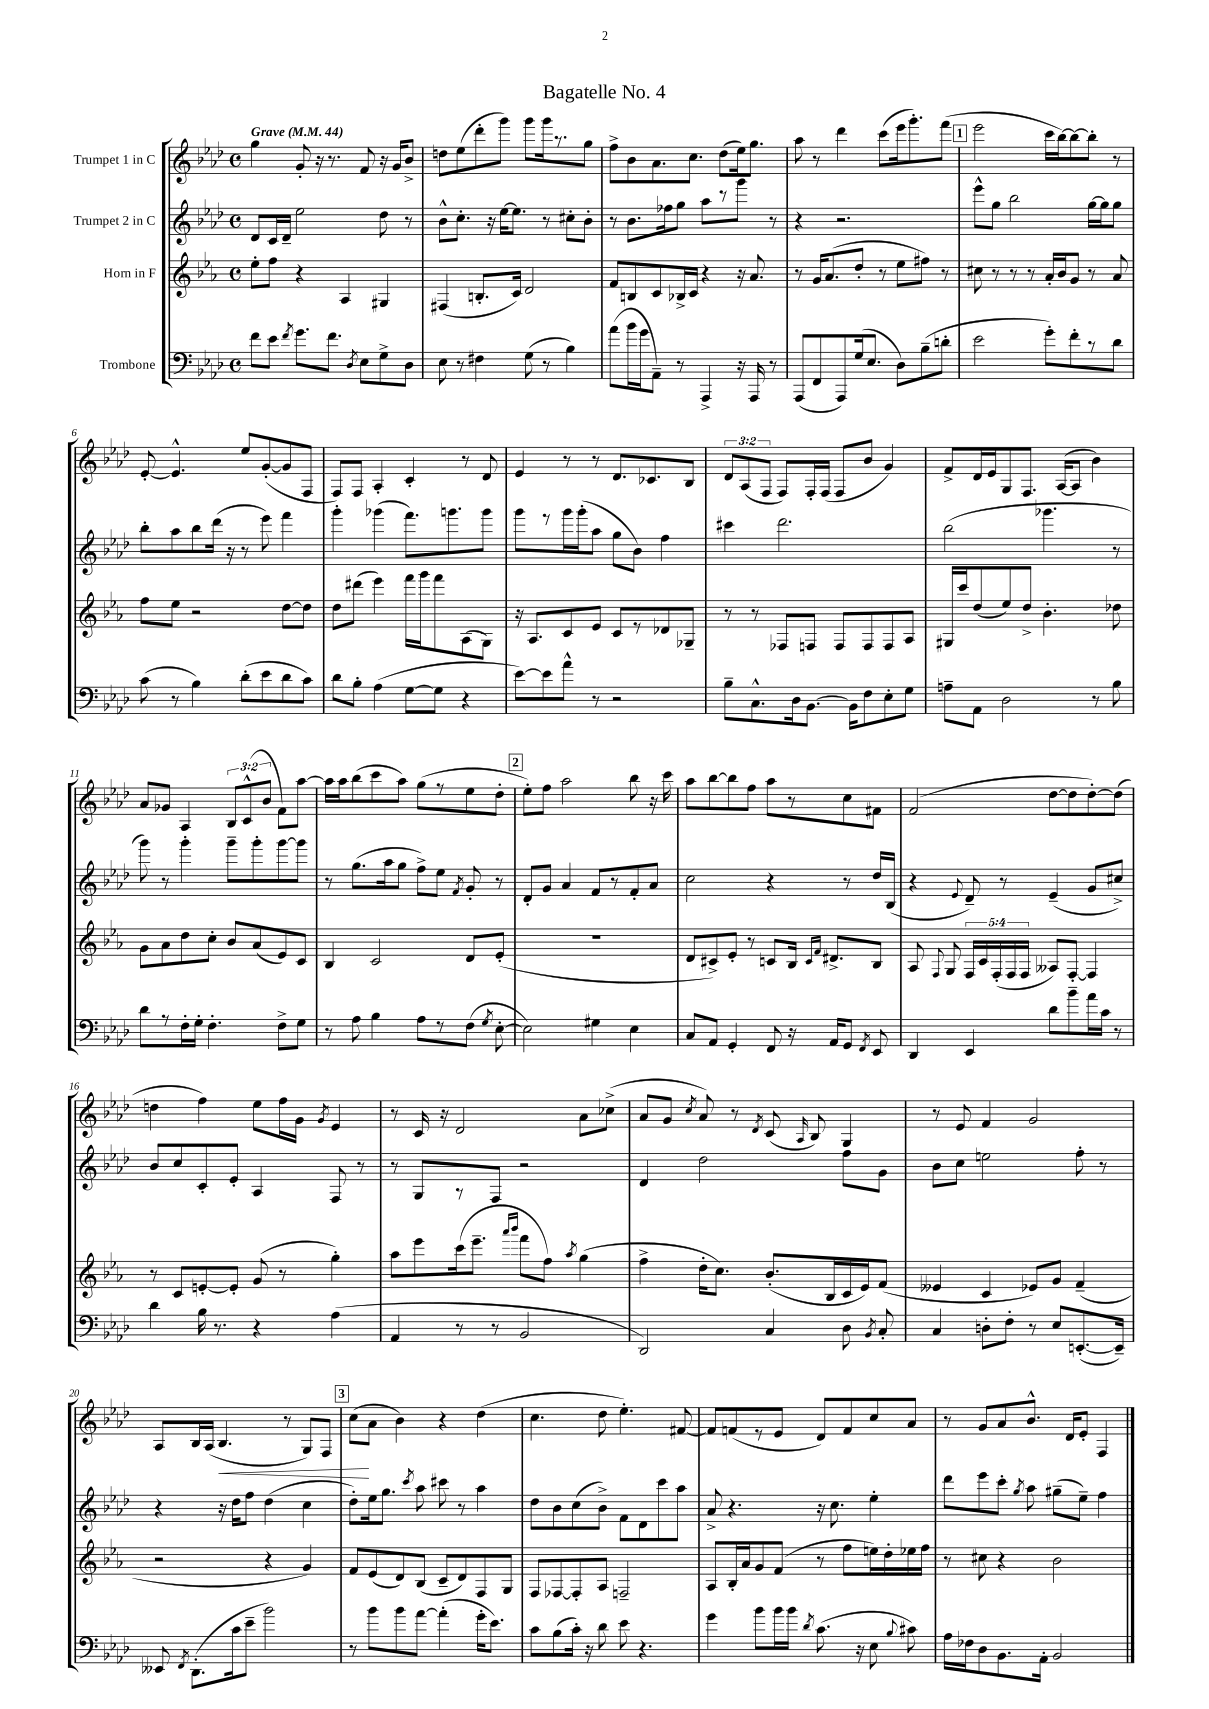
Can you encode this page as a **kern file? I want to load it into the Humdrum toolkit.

**kern	**kern	**kern	**kern
*staff4	*staff3	*staff2	*staff1
*clefF4	*clefG2	*clefG2	*clefG2
*k[b-e-a-d-]	*k[b-e-a-]	*k[b-e-a-d-]	*k[b-e-a-d-]
*M4/4	*M4/4	*M4/4	*M4/4
*met(c)	*met(c)	*met(c)	*met(c)
*MM44	*MM44	*MM44	*MM44
8f\L	8ee-'\L	8d-/L	4gg\
8e-\J	8ff\J	16c/L	.
.	.	16d-~/JJ	.
8qf/	.	.	.
8.g\L	4r	2ee-\	8g'/
.	.	.	16r
8.f\J	.	.	8.r
.	4A-/	.	.
8qD-/	.	.	.
8E-\L	.	.	8f/
8G^\	4G#/	8dd-\	16r
.	.	.	16g/LK
8D-\J	.	8r	8b-^/J
=	=	=	=
8E-\	(4F#/	8b-^^\L	8dd\L
8r	.	8.cc'\J	(8ee-\
4F#\	8.B'/L	.	8ddd-'\
.	.	16r	.
.	.	[16ee-\LK	8ggg\J)
.	16c/Jk)	8.ee-\]J	.
(8G\	2d/	.	8ggg\L
8r	.	8r	16ggg\k
.	.	.	8.r
4B-\)	.	8cc#'\L	.
.	.	8b-'\J	8gg\J
=	=	=	=
(8a-\L	8f/L	8r	8ff^\L
16b-\L	8B/	8.b-\L	8b-\
16g\J	.	.	.
8AA-~\J)	8c/	.	8.a-\
.	.	16ff-\k	.
8r	16B-^/L	8gg\J	.
.	16c/JJ	.	8.cc\J
4AAA-^/	4r	8aa-\L	.
.	.	8r	(8dd-\L
16r	16r	8ggg\J	16ee-\k)
16AAA-/	8.a-/	.	8.gg\J
8r	.	8r	.
=	=	=	=
(8AAA-/L	8r	4r	8aa-\
8FF/	16g/LK	.	8r
.	(8.a-/	.	.
8AAA-/)	.	2.r	4ddd-\
(16G/k	8dd'/J	.	.
8.E-/J	.	.	.
.	8r	.	(8ccc\L
8D-\L)	8ee-\L	.	16eee-\k
.	.	.	8.ggg'\)
(8B-~\	8ff#\J)	.	.
8d'\J	8r	.	(8fff\J
=	=	=	=
2e-\	8cc#\	8eee-^^\L	2eee-\
.	8r	8gg\J	.
.	8r	2bb-\	.
.	8r	.	.
8g'\L)	16a-'/LL	.	16ccc\LL
.	16b-/J	.	[16bb-\J)
8f'\	8g/J	.	8bb-\_
8r	8r	[16gg\LL	8bb-'\]J
.	.	16gg\]J	.
8d-\J	8a-/	8gg\J	8r
=	=	=	=
(8c\	8ff\L	8bb-'\L	[8e-'/
8r	8ee-\J	8aa-\	4.e-^^/]
4B-\)	2r	8bb-\	.
.	.	(16ddd-\Jk	.
.	.	16r	.
(8d-'\L	.	8r	8ee-/L
8e-\	.	8eee-\)	([8g'/
8d-\	[8dd\L	4fff\	8g/]
8c\J)	8dd\]J	.	8F/J
=	=	=	=
8d-\L	8dd\L	4ggg'\	8F/L)
8B-'\J	(8ddd#\J	.	8F/J
(4A-\	4eee-\)	(4ggg-\	4A-'/
[8G\L	16fff\LL	8.fff\L)	4c'/
.	16ggg\J	.	.
8G\]J	8fff\	.	.
.	.	8.ggg\	.
4r	(8A-\	.	8r
.	8G\J)	8ggg\J	8d-/
=	=	=	=
[8e-\L)	16r	8ggg\L	4e-/
.	8.A-/L	.	.
8e-\]	.	8r	.
8a-^^\J	8c/	16ggg\L	8r
.	.	(16ggg'\J	.
8r	8e-/J	8aa-\J	8r
2r	8c/L	8gg\L	8.d-/L
.	8r	8b-\J)	.
.	.	.	8.c-/
.	8d-/	4ff\	.
.	8G-~/J	.	8B-/J
=	=	=	=
8B-~\L	8r	4ccc#\	12d-/L
.	.	.	(12A-/
8.C^^\	8r	.	.
.	.	.	12F/J
.	8F-/L	2.ddd-\	8F/L)
16D-\k	.	.	.
[8.BB-\J	8F/J	.	16F'/L
.	.	.	(16F/JJ
.	8F/L	.	8F/L
16BB-\]LK	.	.	.
8F\	8F/	.	8b-/J
8E-'\	8F/	.	4g/)
8G\J	8A-/J	.	.
=	=	=	=
8A~\L	16G#/LL	(2bb-\	8f^/L
.	16ccc/J	.	.
8AA-\J	(8dd/	.	16d-/L
.	.	.	16e-/J
2D-\	8ee-/)	.	8G/
.	8dd^/J	.	8.F/J
.	4.b-'\	4.ggg-\	.
.	.	.	([16A-/LK
.	.	.	8A-/]J
8r	.	.	4b-\)
8B-\	8dd-\	8r	.
=	=	=	=
8d-\L	8g\L	8ggg\)	8a-/L
8r	8a-\	8r	8g-/J
16F'\L	8dd\	4ggg'\	4A-/
16G'\JJ	.	.	.
4.F'\	8cc'\J	.	.
.	8b-/L	8ggg~\L	12B-/L
.	.	.	(12c^^/
.	(8a-/	8ggg'\	.
.	.	.	12b-/J
8F^\L	8e-/)	[8ggg\	8f\L)
8G\J	8c/J	8ggg\]J	[8aa-\J
=	=	=	=
8r	4B-/	8r	16aa-\]LL
.	.	.	16aa-\J
8A-\	.	(8.gg\L	(8bb-\
4B-\	2c/	.	8ccc\
.	.	16aa-\k	.
.	.	8gg\J	8aa-\J)
8A-\L	.	8ff^\L)	(8gg\L
8r	.	8ee-\J	8r
.	.	8qf/	.
(8F\J	8d/L	8g'/	8ee-\
8qG/	.	.	.
[8E-'\	(8e-'/J	8r	8dd-'\J
=	=	=	=
2E-\])	1r	8d-'/L	8ee-'\L)
.	.	8g/J	8ff\J
.	.	4a-/	2aa-\
4G#\	.	8f/L	.
.	.	8r	.
4E-\	.	8f'/	8bb-\
.	.	8a-/J	16r
.	.	.	16ccc\
=	=	=	=
8C/L	8d/L	2cc\	8aa-\L
8AA-/J	8c#^/)	.	[8bb-\
4GG'/	8e-'/J	.	8bb-\]
.	8r	.	8ff\J
8FF/	8c/L	4r	8aa-\L
16r	16B-/Jk	.	8r
.	16qqc/LL	.	.
.	16qqf/JJ	.	.
16AA-/LK	8.d#^/L	.	.
8GG/J	.	8r	8cc\
8qFF/	.	.	.
8EE-/	8B-/J	16dd-/LL	8f#\J
.	.	(16B-/JJ	.
=	=	=	=
4DD-/	8A-/	4r	(2f/
.	8qqF/	.	.
.	8G/	.	.
.	.	8qqe-/	.
4EE-/	20F/LL	8d-~/)	.
.	20c/	.	.
.	(20F'/	.	.
.	.	8r	.
.	20F/	.	.
.	20F/JJ	.	.
8d-\L	8A--/L)	(4e-~/	[8dd-\L
8b-~\	[8F'/J	.	8dd-\]
16a-\L	4F/]	8g/L	[8dd-'\)
16c\JJ	.	.	.
8r	.	8cc#^/J)	(8dd-\]J
=	=	=	=
4d-\	8r	8b-/L	4dd\
.	8c/L	8cc/	.
16B-\	[8e'/	8c'/	4ff\)
8.r	.	.	.
.	8e'/]J	8e-'/J	.
4r	(8g/	4A-/	8ee-\L
.	8r	.	16ff\L
.	.	.	16g\JJ
.	.	.	8qg/
(4A-\	4gg'\)	8F/	4e-/
.	.	8r	.
=	=	=	=
4AA-/	8aa-\L	8r	8r
.	8eee-\	8G/L	16c/
.	.	.	16r
8r	(16ccc\k	8r	2d-/
.	8.eee-~\J	.	.
8r	.	8F/J	.
.	16qqaaa-/LL	.	.
.	16qqbbb-/JJ	.	.
2BB-/	8fff\L	2r	.
.	8ff\J)	.	.
.	8qaa-/	.	.
.	(4gg\	.	8a-\L
.	.	.	(8cc-^\J
=	=	=	=
2DD-/)	4ff^\	4d-/	8a-/L
.	.	.	8g/J
.	.	.	8qcc/
.	16dd'\LK	2dd-\	8a-/)
.	8.cc\J)	.	.
.	.	.	8r
.	.	.	8qd-/
4C/	(8.b-'/L	.	(8c/
.	.	.	16qqA-/
.	.	.	8B-/)
.	16B-/L	.	.
8D-\	16c/	8ff\L	4G/
.	16e-/J)	.	.
8qBB-/	.	.	.
8C'/	(8f/J	8g\J	.
=	=	=	=
4C/	4e--/	8b-\L	8r
.	.	8cc\J	8e-/
8D'\L	4c/	2ee\	4f/
8F'\J	.	.	.
8r	8e-/L)	.	2g/
8E-/L	8g/J	.	.
([8.EE'/	(4f~/	8ff'\	.
.	.	8r	.
16EE~/]Jk)	.	.	.
=	=	=	=
8EE--/	2r	4r	8A-/L
8qFF/	.	.	.
(8.DD-'\L	.	.	16B-/L
.	.	.	(16A-/JJ
.	.	16r	4.B-/
16c\k	.	16dd-\LK	.
8e-~\J	.	8ff\J	.
2b-\)	4r	(4dd-\	.
.	.	.	8r
.	4g/)	4cc\	8G/L)
.	.	.	8F/J
=	=	=	=
8r	8f/L	8dd-'\L)	(8cc\L
8b-\L	(8e-/	16ee-\k	8a-\J
.	.	8.gg\J	.
8b-\	8d/)	.	4b-\)
.	.	8qccc/	.
[8a-\J	(8B-/J	8aa-\	.
(4a-'\]	8c~/L	8ccc#\	4r
.	8d/)	8r	.
16g'\LK	8F/	4aa-\	(4dd-\
8.e-\J)	.	.	.
.	8G/J	.	.
=	=	=	=
8c\L	8F/L	8dd-\L	4.cc\
(8B-\	[8F-/	8b-\	.
16c'\Jk)	8F-'/]	(8cc\	.
16r	.	.	.
8d-\	8A-/J	8b-^\J)	8dd-\
8e-\	2F~/	8f\L	4.ee-'\)
4.r	.	8d-\	.
.	.	8ccc\	.
.	.	8aa-\J	[8f#/
=	=	=	=
4g\	8A-/L	8a-^/	8f#/]L
.	16B-'/L	4.r	(8f/
.	16a-/J	.	.
8b-\L	8g/	.	8r
16b-\L	(8f/J	.	8e-/J
16b-\JJ	.	.	.
8qd-/	.	.	.
(8.c\	8r	16r	8d-/L)
.	.	8.cc\	.
.	8ff\L	.	8f/
16r	.	.	.
8E-\	16ee\L)	4ee-'\	8cc/
.	16dd'\	.	.
8qqB-/	.	.	.
8c#\)	16ee-\	.	8a-/J
.	16ff\JJ	.	.
=	=	=	=
16A-\LL	8r	8ddd-\L	8r
16F-\J	.	.	.
8D-\	8cc#\	8eee-\	8g/L
8.BB-\	4r	8ccc'\J	8a-/
.	.	8qgg/	.
.	.	8aa-\	8.b-^^/J
16AA-'\Jk	.	.	.
2BB-/	2b-\	(8gg#~\L	.
.	.	.	16d-/LK
.	.	8ee-~\J)	8e-'/J
.	.	4ff\	4F/
==	==	==	==
*-	*-	*-	*-
